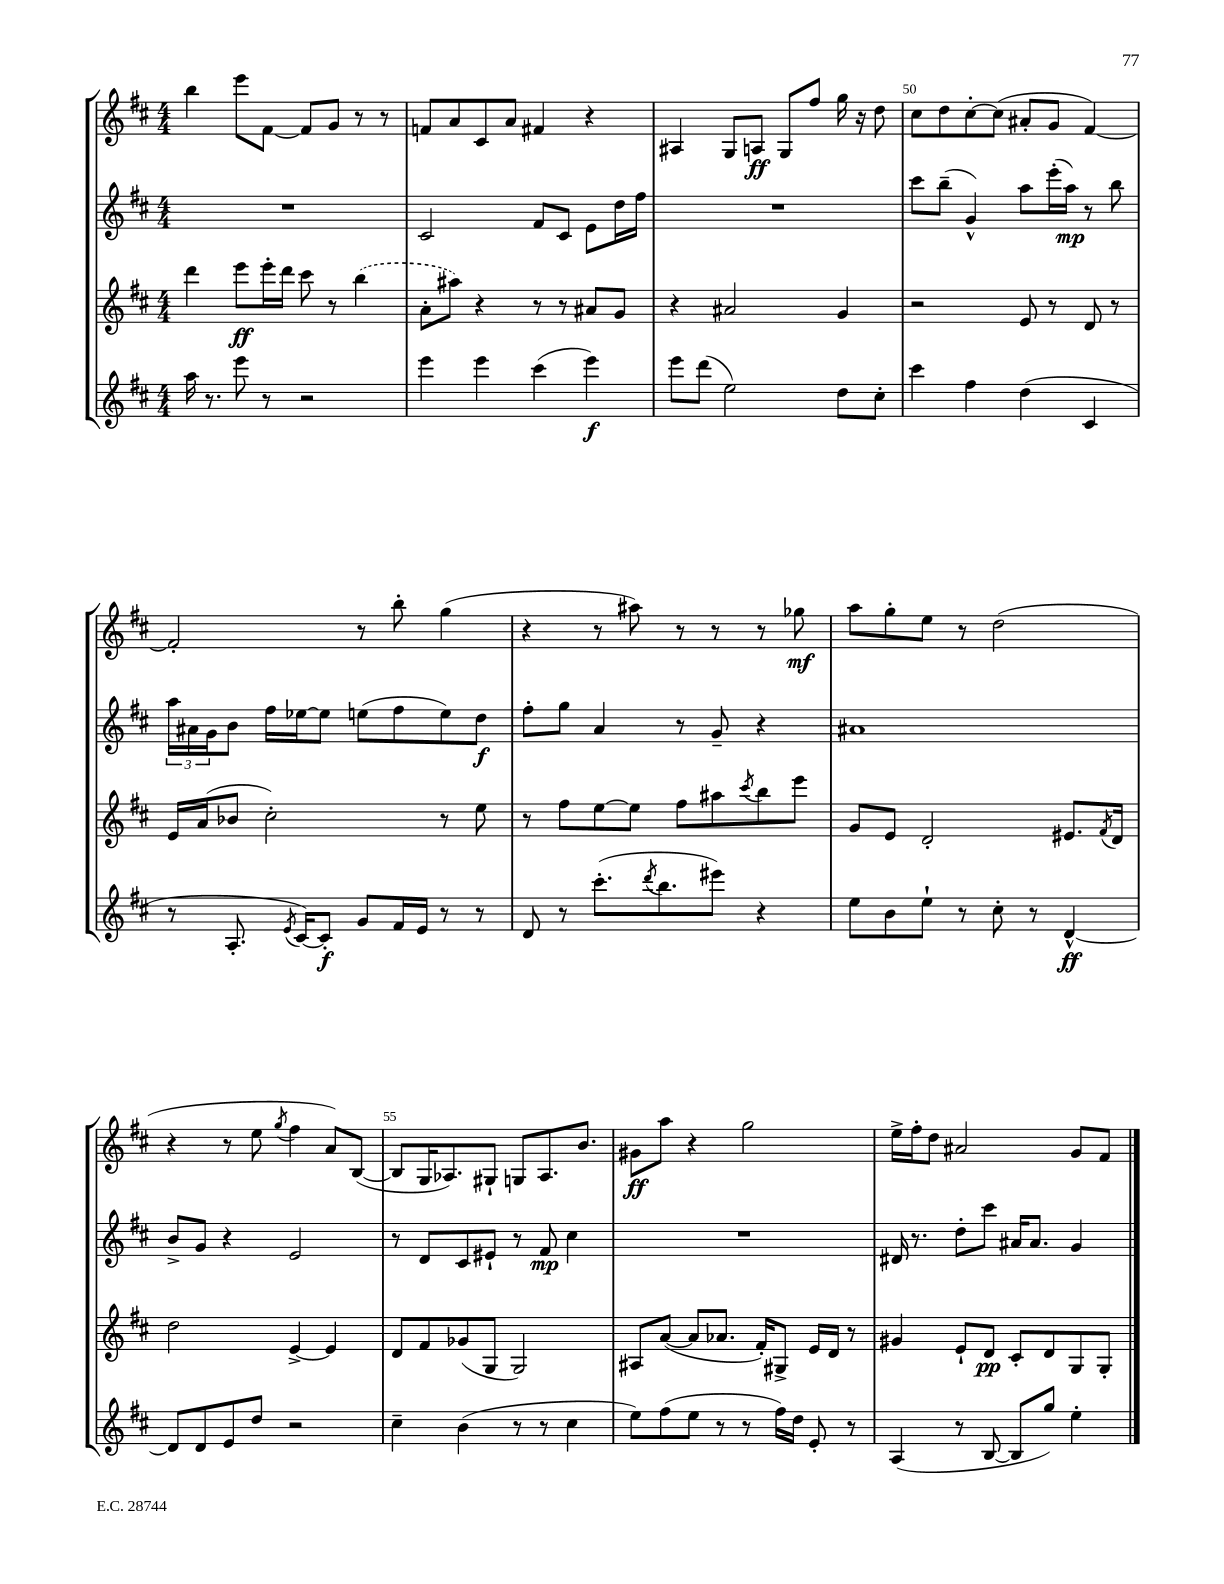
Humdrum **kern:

**kern	**kern	**kern	**kern
*staff4	*staff3	*staff2	*staff1
*clefG2	*clefG2	*clefG2	*clefG2
*k[f#c#]	*k[f#c#]	*k[f#c#]	*k[f#c#]
*M4/4	*M4/4	*M4/4	*M4/4
16aa\	4ddd\	1r	4bb\
8.r	.	.	.
8eee\	8eee\L	.	8eee\L
8r	16eee'\L	.	[8f#\J
.	16ddd\JJ	.	.
2r	8ccc#\	.	8f#/]L
.	8r	.	8g/J
.	(4bb\	.	8r
.	.	.	8r
=	=	=	=
4eee\	8a'\L	2c#/	8f/L
.	8aa#\J)	.	8a/
4eee\	4r	.	8c#/
.	.	.	8a/J
(4ccc#\	8r	8f#/L	4f#/
.	8r	8c#/J	.
4eee\)	8a#/L	8e\L	4r
.	8g/J	16dd\L	.
.	.	16ff#\JJ	.
=	=	=	=
8eee\L	4r	1r	4A#/
(8ddd\J	.	.	.
2ee\)	2a#/	.	8G/L
.	.	.	8A/J
.	.	.	8G/L
.	.	.	8ff#/J
8dd\L	4g/	.	16gg\
.	.	.	16r
8cc#'\J	.	.	8dd\
=	=	=	=
4ccc#\	2r	8ccc#\L	8cc#\L
.	.	(8bb~\J	8dd\
4ff#\	.	4g^^/)	[8cc#'\
.	.	.	(8cc#\]J
(4dd\	8e/	8aa\L	8a#'/L
.	8r	(16eee'\L	8g/J
.	.	16aa\JJ)	.
4c#/	8d/	8r	[4f#/)
.	8r	8bb\	.
=	=	=	=
8r	16e/LL	24aa\LL	2f#'/]
.	.	24a#\	.
.	(16a/J	.	.
.	.	24g\J	.
8.A'/	8b-/J	8b\J	.
.	2cc#'\)	16ff#\LL	.
8qe/	.	.	.
[16c#/LK)	.	[16ee-\J	.
8c#'/]J	.	8ee-\]J	.
8g/L	.	(8ee\L	8r
16f#/L	.	8ff#\	8bb'\
16e/JJ	.	.	.
8r	8r	8ee\)	(4gg\
8r	8ee\	8dd\J	.
=	=	=	=
8d/	8r	8ff#'\L	4r
8r	8ff#\L	8gg\J	.
(8.ccc#'\L	[8ee\	4a/	8r
.	8ee\]J	.	8aa#\)
8qddd/	.	.	.
8.bb\	.	.	.
.	8ff#\L	8r	8r
8eee#\J)	8aa#\	8g~/	8r
.	8qccc#/	.	.
4r	8bb\	4r	8r
.	8eee\J	.	8gg-\
=	=	=	=
8ee\L	8g/L	1a#	8aa\L
8b\	8e/J	.	8gg'\
8ee`\J	2d'/	.	8ee\J
8r	.	.	8r
8cc#'\	.	.	(2dd\
8r	.	.	.
[4d^^/	8.e#/L	.	.
.	8qf#/	.	.
.	16d/Jk	.	.
=	=	=	=
8d/]L	2dd\	8b^/L	4r
8d/	.	8g/J	.
8e/	.	4r	8r
8dd/J	.	.	8ee\
.	.	.	8qgg/
2r	[4e^/	2e/	4ff#\
.	4e/]	.	8a/L)
.	.	.	([8B/J
=	=	=	=
4cc#~\	8d/L	8r	8B/]L
.	8f#/	8d/L	16G/K
.	.	.	8.A-/)
(4b\	(8g-/	8c#/	.
.	8G/J	8e#`/J	8G#`/J
8r	2G/)	8r	8G/L
8r	.	8f#/	8.A-/
4cc#\	.	4cc#\	.
.	.	.	8.b/J
=	=	=	=
8ee\L)	8A#/L	1r	8g#\L
(8ff#\	([8a/J	.	8aa\J
8ee\J	8a/]L	.	4r
8r	8.a-/J	.	.
8r	.	.	2gg\
.	16f#'/LK)	.	.
16ff#\LL)	8G#^/J	.	.
16dd\JJ	.	.	.
8e'/	16e/LL	.	.
.	16d/JJ	.	.
8r	8r	.	.
=	=	=	=
(4A/	4g#/	16d#/	16ee^\LL
.	.	8.r	16ff#'\J
.	.	.	8dd\J
8r	8e`/L	8dd'\L	2a#/
[8B/	8d/J	8ccc#\J	.
8B/]L	8c#'/L	16a#/LK	.
.	.	8.a#/J	.
8gg/J)	8d/	.	.
4ee'\	8G/	4g/	8g/L
.	8G'/J	.	8f#/J
==	==	==	==
*-	*-	*-	*-
